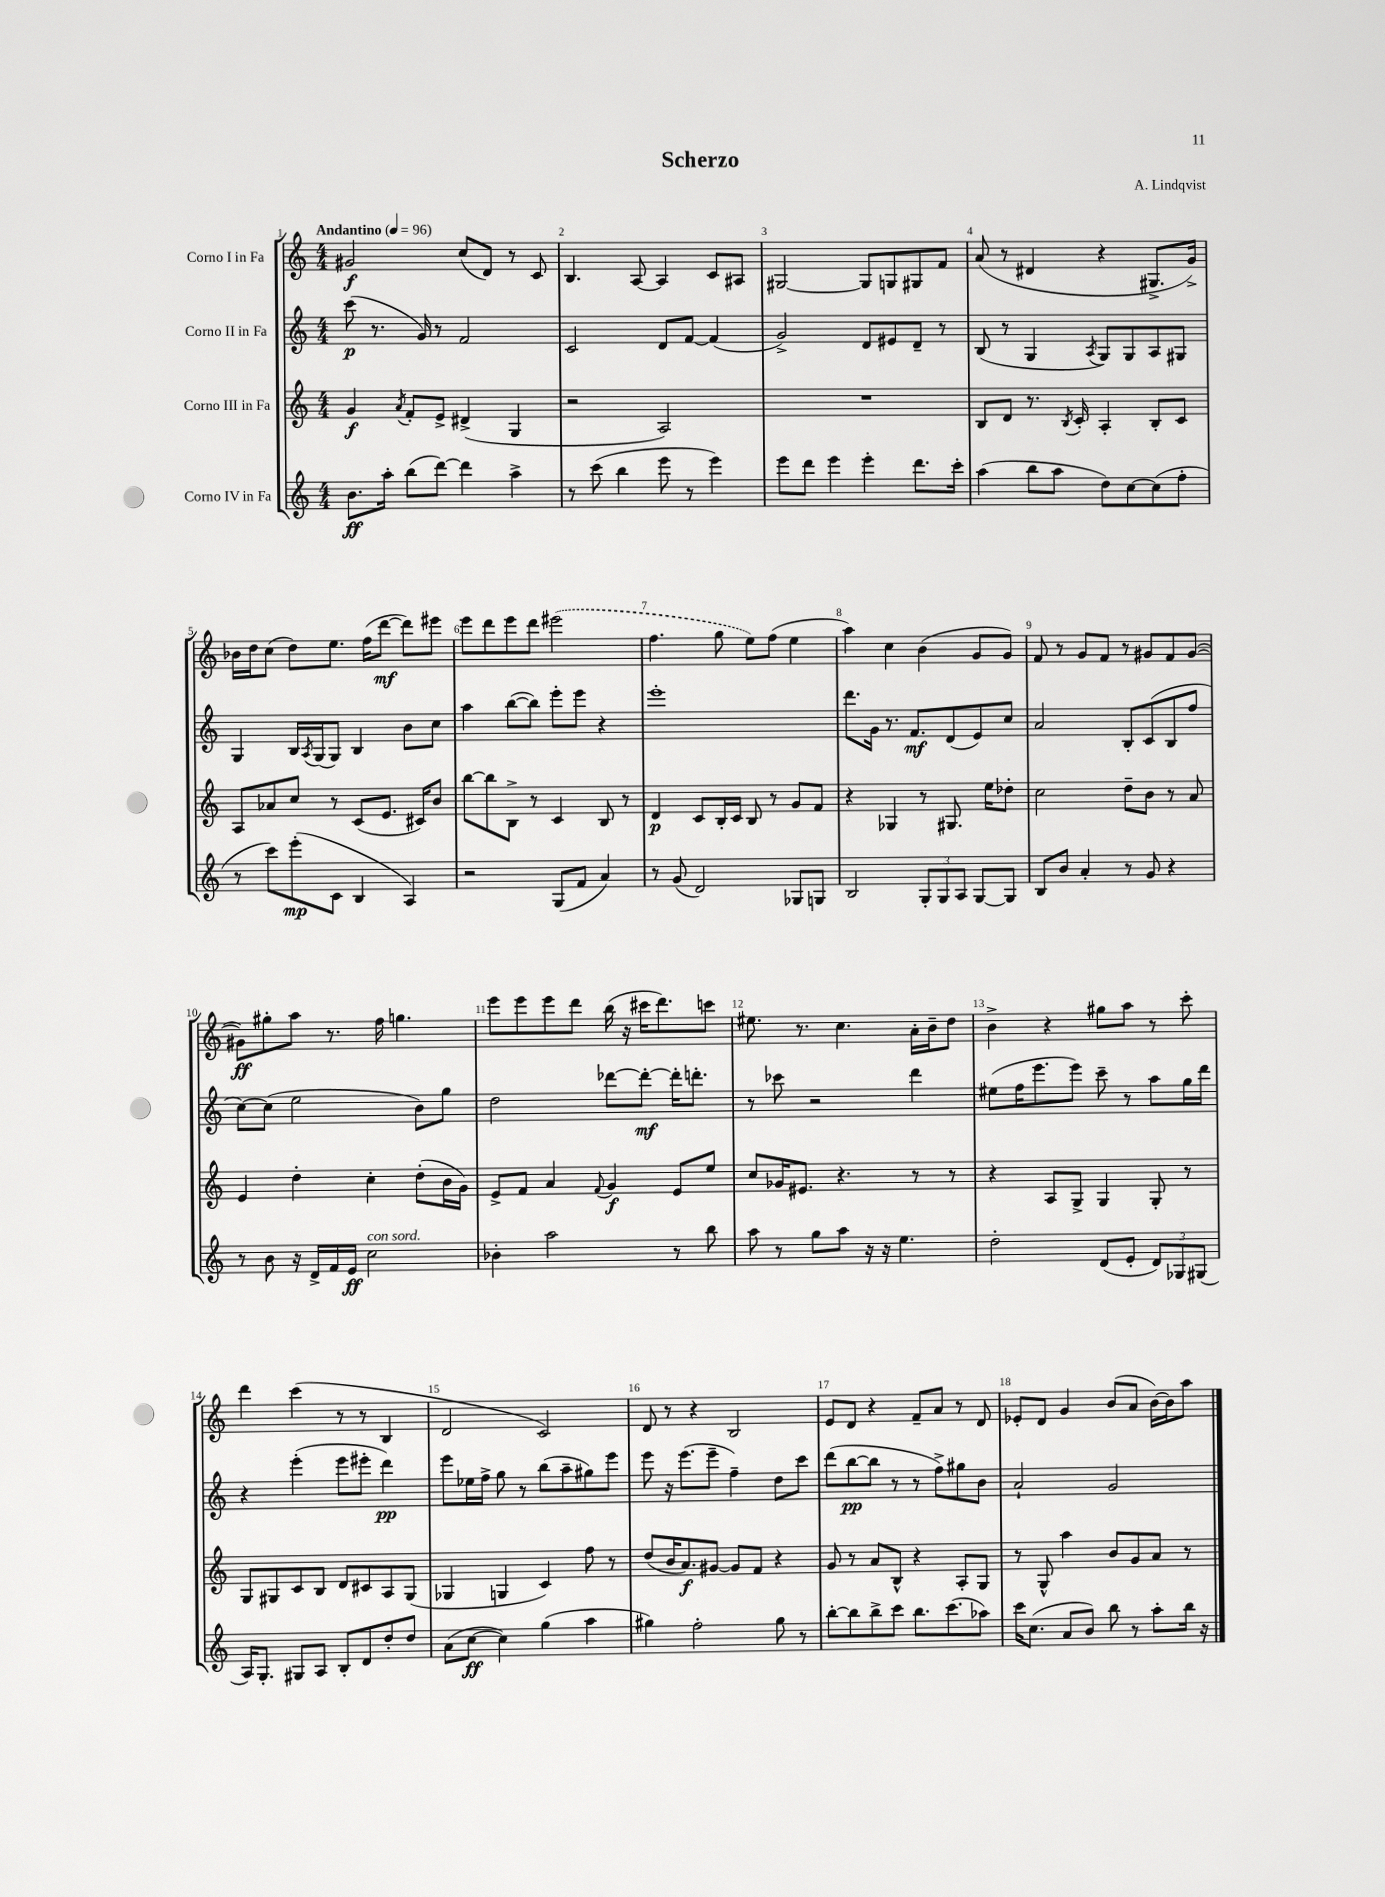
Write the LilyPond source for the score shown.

\header { title = "Scherzo" composer = "A. Lindqvist" }
<<
\new StaffGroup <<
\new Staff = "s0" \with { instrumentName = "Corno I in Fa" } {
    \clef treble \key c \major \numericTimeSignature \time 4/4 \tempo "Andantino" 4 = 96
    gis'2\f c''8( d'8) r8 c'8 |
    b4. a8~ a4 c'8 ais8 |
    gis2~ gis8 g8 gis8 f'8 |
    a'8( r8 dis'4 r4 gis8.-> g'16->) |
    bes'16 d''16 c''8( d''8) e''8. f''16( d'''8~\mf d'''8) eis'''8 |
    e'''8 d'''8 e'''8 d'''8 \once \slurDashed eis'''2( |
    f''4. g''8 e''8) f''8( e''4 |
    a''4) c''4 b'4( g'8 g'8) |
    f'8 r8 g'8 f'8 r8 gis'8 f'8 gis'8~( |
    gis'8\ff) gis''8-. a''8 r8. f''16 g''4. |
    e'''8 e'''8 e'''8 d'''8 b''16( r16 cis'''16 d'''8.) c'''8 |
    eis''8. r8. c''4. a'16-. b'16-- d''8 |
    b'4-> r4 gis''8 a''8 r8 c'''8-. |
    d'''4 c'''4( r8 r8 b4 |
    d'2 c'2) |
    d'8 r8 r4 b2 |
    e'8 d'8 r4 f'8-- a'8 r8 d'8 |
    ees'8-. d'8 g'4 b'8( a'8 b'16~) b'16 a''8 \bar "|." |
}
\new Staff = "s1" \with { instrumentName = "Corno II in Fa" } {
    \clef treble \key c \major \numericTimeSignature \time 4/4
    c'''8\p( r8. g'16) r8 f'2 |
    c'2 d'8 f'8~ f'4( |
    g'2->) d'8 eis'8 d'8-- r8 |
    b8( r8 g4 \acciaccatura { a8 } g8) g8 a8 gis8 |
    g4 b16 \acciaccatura { a8 } g16( g8) b4 b'8 c''8 |
    a''4 b''8~( b''8) e'''8-. e'''8 r4 |
    e'''1-. |
    d'''8. g'16 r8. f'8.\mf d'8( e'8) c''8 |
    a'2 b8-. c'8( b8 f''8 |
    c''8~) c''8( e''2 b'8) g''8 |
    d''2 des'''8~ des'''8~-.\mf des'''16-. d'''8.-. |
    r8 ces'''8 r2 d'''4 |
    eis''8( f''16 e'''8. e'''8) c'''8-- r8 a''8 g''16 d'''16 |
    r4 e'''4-.( e'''8 eis'''8-. d'''4\pp) |
    e'''8 ees''16 f''16-> g''8 r8 b''8( a''8-- gis''8) e'''8 |
    e'''8 r16 e'''8.( e'''8-- f''4--) d''8 c'''8 |
    d'''8( b''8~\pp b''8 r8 r8 f''8->) gis''8 b'8 |
    a'2-! g'2 \bar "|." |
}
\new Staff = "s2" \with { instrumentName = "Corno III in Fa" } {
    \clef treble \key c \major \numericTimeSignature \time 4/4
    g'4\f \acciaccatura { a'8 } f'8-. e'8-> dis'4->( g4 |
    r2 a2) |
    R1 |
    b8 d'8 r8. \acciaccatura { b8 } c'16-. a4-. b8-. c'8 |
    a8 aes'8 c''8 r8 c'8( e'8. cis'16) b'8 |
    b''8~ b''8 b8-> r8 c'4 b8 r8 |
    d'4\p c'8 b16-. c'16 b8 r8 g'8 f'8 |
    r4 ges4 r8 gis8. e''16 des''8-. |
    c''2 d''8-- b'8 r8 a'8 |
    e'4 d''4-. c''4-. d''8-.( b'16 g'16) |
    e'8-> f'8 a'4 \appoggiatura { f'8 } g'4\f e'8 e''8 |
    c''8 ges'16 eis'8. r4. r8 r8 |
    r4 a8 g8-> g4 g8-. r8 |
    g8 gis8 c'8 b8 d'8 cis'8 a8 gis8( |
    ges4 g4 c'4) f''8 r8 |
    d''8( b'16 a'8.\f) gis'8~ gis'8 f'8 r4 |
    g'8 r8 a'8 b8-^ r4 a8-. g8 |
    r8 g8-^ a''4 b'8 g'8 a'8 r8 \bar "|." |
}
\new Staff = "s3" \with { instrumentName = "Corno IV in Fa" } {
    \clef treble \key c \major \numericTimeSignature \time 4/4
    b'8.\ff a''16-. b''8( d'''8~) d'''4 a''4-> |
    r8 c'''8( b''4 e'''8 r8 e'''4) |
    e'''8 d'''8 e'''4 e'''4-. d'''8. c'''16-. |
    a''4( b''8 a''8 d''8) c''8~ c''8( f''8-. |
    r8 c'''8) e'''8-.\mp( c'8 b4 a4) |
    r2 g8( f'8 a'4) |
    r8 g'8( d'2) ges8 g8 |
    b2 \tuplet 3/2 { g8-. g8 a8 } g8~ g8 |
    b8 b'8 a'4-. r8 g'8 r4 |
    r8 b'8 r16 d'16-> f'16 e'16\ff c''2^\markup { \italic "con sord." } |
    bes'4-. a''2 r8 b''8 |
    a''8 r8 g''8 a''8 r16 r16 e''4. |
    d''2-. d'8( e'8-. \tuplet 3/2 { d'8) ges8 gis8( } |
    a16) g8.-. gis8 a8 b8-. d'8 d''8-. d''8 |
    a'8( c''8~\ff c''4) g''4( a''4 |
    gis''4) f''2-. gis''8 r8 |
    b''8~-. b''8 b''8-> c'''8 b''8. c'''8.( aes''8) |
    c'''16 c''8.( a'8 b'8) b''8 r8 a''8-. b''16 r16 \bar "|." |
}
>>
>>
\layout { \context { \Score \override BarNumber.break-visibility = ##(#f #t #t) barNumberVisibility = #all-bar-numbers-visible } }
